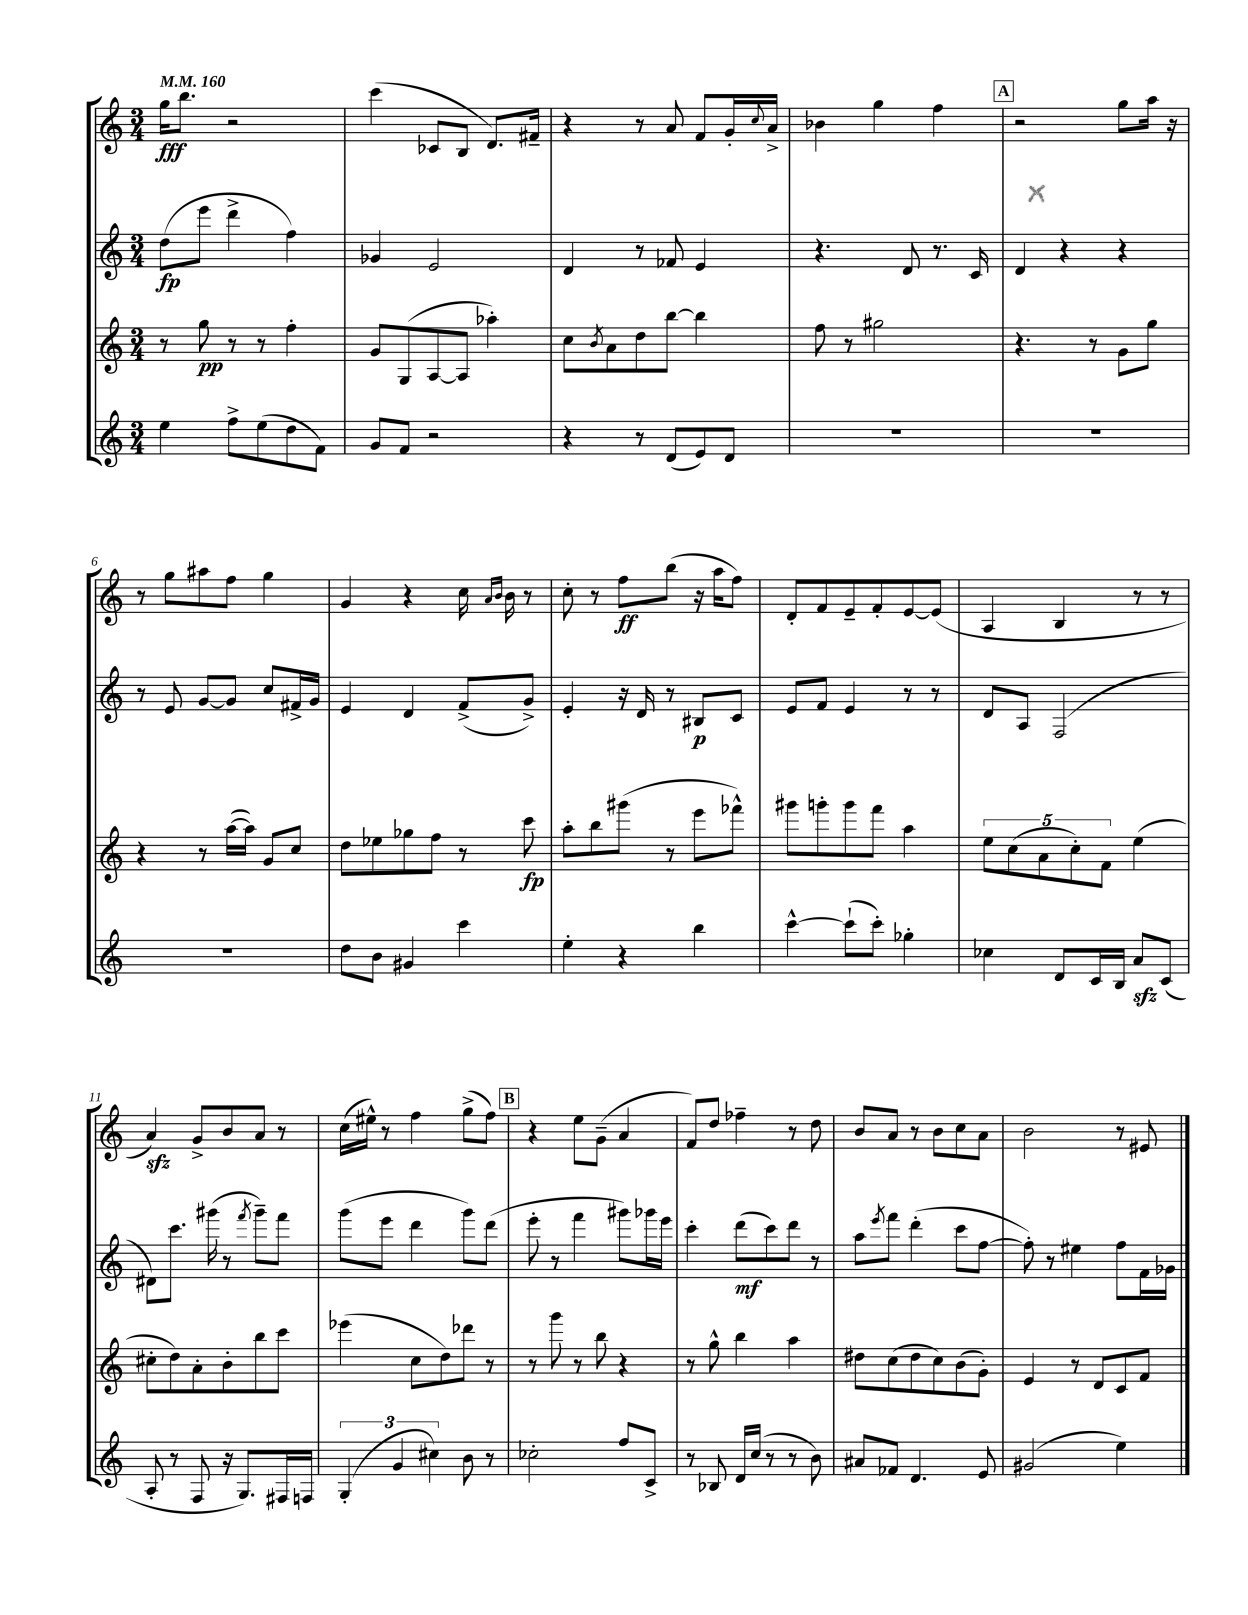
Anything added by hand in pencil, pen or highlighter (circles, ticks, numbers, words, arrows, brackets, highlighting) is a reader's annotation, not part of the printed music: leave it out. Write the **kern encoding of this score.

**kern	**kern	**dynam	**kern	**dynam	**kern	**dynam
*part4	*part3	*part3	*part2	*part2	*part1	*part1
*staff4	*staff3	*staff3	*staff2	*staff2	*staff1	*staff1
*clefG2	*clefG2	*	*clefG2	*	*clefG2	*
*k[]	*k[]	*	*k[]	*	*k[]	*
*M3/4	*M3/4	*	*M3/4	*	*M3/4	*
*MM160	*MM160	*	*MM160	*	*MM160	*
=1	=1	=1	=1	=1	=1	=1
4ee\	8r	.	(8dd\L	fp	16gg\KL	fff
.	.	.	.	.	8.bb\J	.
.	8gg\	pp	8eee\J	.	.	.
8ff^\L	8r	.	4ddd^\	.	2r	.
(8ee\	8r	.	.	.	.	.
8dd\	4ff'\	.	4ff\)	.	.	.
8f\J)	.	.	.	.	.	.
=2	=2	=2	=2	=2	=2	=2
8g/L	8g/L	.	4g-X/	.	(4ccc\	.
8f/J	(8G/	.	.	.	.	.
2r	[8A/	.	2e/	.	8c-X/L	.
.	8A/J]	.	.	.	8B/J	.
.	4aa-X'\)	.	.	.	8.d/L)	.
.	.	.	.	.	16f#X~/Jk	.
=3	=3	=3	=3	=3	=3	=3
4r	8cc\L	.	4d/	.	4r	.
.	8qb/	.	.	.	.	.
.	8a\	.	.	.	.	.
8r	8dd\	.	8r	.	8r	.
(8d/L	[8bb\J	.	8f-X/	.	8a/	.
8e/)	4bb\]	.	4e/	.	8f/L	.
8d/J	.	.	.	.	16g'/L	.
.	.	.	.	.	8qqcc/	.
.	.	.	.	.	16a^/JJ	.
=4	=4	=4	=4	=4	=4	=4
2.r	8ff\	.	4.r	.	4b-X\	.
.	8r	.	.	.	.	.
.	2gg#X\	.	.	.	4gg\	.
.	.	.	8d/	.	.	.
.	.	.	8.r	.	4ff\	.
.	.	.	16c/	.	.	.
!!LO:REH:place=s1:t=A
=5	=5	=5	=5	=5	=5	=5
2.r	4.r	.	4d/	.	2r	.
.	.	.	4r	.	.	.
.	8r	.	.	.	.	.
.	8g\L	.	4r	.	8gg\L	.
.	8gg\J	.	.	.	16aa\Jk	.
.	.	.	.	.	16r	.
!!LO:LB:g=z
=6	=6	=6	=6	=6	=6	=6
2.r	4r	.	8r	.	8r	.
.	.	.	8e/	.	8gg\L	.
.	8r	.	[8g/L	.	8aa#X\	.
.	([16aa\LL	.	8g/J]	.	8ff\J	.
.	16aa\JJ])	.	.	.	.	.
.	8g/L	.	8cc/L	.	4gg\	.
.	8cc/J	.	16f#X^/L	.	.	.
.	.	.	16g/JJ	.	.	.
=7	=7	=7	=7	=7	=7	=7
8dd\L	8dd\L	.	4e/	.	4g/	.
8b\J	8ee-X\	.	.	.	.	.
4g#X/	8gg-X\	.	4d/	.	4r	.
.	8ff\J	.	.	.	.	.
4ccc\	8r	.	(8f^/L	.	16cc\	.
.	.	.	.	.	16qqa/LL	.
.	.	.	.	.	16qqb/JJ	.
.	.	.	.	.	16b\	.
.	8ccc\	fp	8g^/J)	.	8r	.
=8	=8	=8	=8	=8	=8	=8
4ee'\	8aa'\L	.	4e'/	.	8cc'\	.
.	8bb\	.	.	.	8r	.
4r	(8ggg#X\J	.	16r	.	8ff\L	ff
.	.	.	16d/	.	.	.
.	8r	.	8r	.	(8bb\J	.
4bb\	8eee\L	.	8B#X/L	p	16r	.
.	.	.	.	.	16aa\KL	.
.	8fff-X^^\J)	.	8c/J	.	8ff\J)	.
=9	=9	=9	=9	=9	=9	=9
[4ccc^^\	8ggg#X\L	.	8e/L	.	8d'/L	.
.	8gggn'\	.	8f/J	.	8f/	.
(8ccc`\L]	8ggg\	.	4e/	.	8e~/	.
8ccc'\J)	8fff\J	.	.	.	8f'/	.
4gg-X'\	4aa\	.	8r	.	[8e/	.
.	.	.	8r	.	(8e/J]	.
=10	=10	=10	=10	=10	=10	=10
4cc-X\	10ee\L	.	8d/L	.	4A/	.
.	(10cc\	.	.	.	.	.
.	.	.	8A/J	.	.	.
.	10a\	.	.	.	.	.
8d/L	.	.	(2F/	.	4B/	.
.	10cc'\)	.	.	.	.	.
16c/L	.	.	.	.	.	.
.	10f\J	.	.	.	.	.
16B/JJ	.	.	.	.	.	.
8azz/L	(4ee\	.	.	.	8r	.
(8c/J	.	.	.	.	8r	.
!!LO:LB:g=z
=11	=11	=11	=11	=11	=11	=11
8A'/	8cc#X'\L	.	8d#X\L)	.	4azz/)	.
8r	8dd\)	.	8.ccc\J	.	.	.
8F/	8a'\	.	.	.	8g^/L	.
.	.	.	(16ggg#X\	.	.	.
16r	8b'\	.	8r	.	8b/	.
8.G/L)	.	.	.	.	.	.
.	.	.	8qfff/	.	.	.
.	8bb\	.	8ggg#~\L)	.	8a/J	.
16F#X/L	8ccc\J	.	8fff\J	.	8r	.
16Fn/JJ	.	.	.	.	.	.
=12	=12	=12	=12	=12	=12	=12
(6G'/	(4eee-X\	.	(8ggg\L	.	(16cc\LL	.
.	.	.	.	.	16ee#X^^\JJ)	.
.	.	.	8eee\J	.	8r	.
6g/	.	.	.	.	.	.
.	8cc\L	.	4ddd\	.	4ff\	.
6cc#X\)	.	.	.	.	.	.
.	8dd\)	.	.	.	.	.
8b\	8ddd-X\J	.	8ggg\L)	.	(8gg^\L	.
8r	8r	.	(8ddd\J	.	8ff\J)	.
!!LO:REH:place=s1:t=B
=13	=13	=13	=13	=13	=13	=13
2cc-X'\	8r	.	8eee'\	.	4r	.
.	8ggg\	.	8r	.	.	.
.	8r	.	4fff\	.	8ee\L	.
.	8bb\	.	.	.	(8g~\J	.
8ff/L	4r	.	8ggg#X\L)	.	4a/	.
8c^/J	.	.	16ggg-X\L	.	.	.
.	.	.	16eee\JJ	.	.	.
=14	=14	=14	=14	=14	=14	=14
8r	8r	.	4ccc'\	.	8f/L)	.
8B-X/	8gg^^\	.	.	.	8dd/J	.
16d/LL	4bb\	.	(8ddd\L	mf	4ff-X~\	.
(16cc/JJ	.	.	.	.	.	.
8r	.	.	8ccc\)	.	.	.
8r	4aa\	.	8ddd\J	.	8r	.
8b\)	.	.	8r	.	8dd\	.
=15	=15	=15	=15	=15	=15	=15
8a#X/L	8dd#X\L	.	8aa\L	.	8b/L	.
.	.	.	8qeee/	.	.	.
8f-X/J	(8cc\	.	8fff\J	.	8a/J	.
4.d/	8dd#\	.	(4ddd'\	.	8r	.
.	8cc\)	.	.	.	8b\L	.
.	(8b\	.	8ccc\L	.	8cc\	.
8e/	8g'\J)	.	[8ff\J	.	8a\J	.
=16	=16	=16	=16	=16	=16	=16
(2g#X/	4e/	.	8ff'\])	.	2b\	.
.	.	.	8r	.	.	.
.	8r	.	4ee#X\	.	.	.
.	8d/L	.	.	.	.	.
4ee\)	8c/	.	8ff\L	.	8r	.
.	8f/J	.	16f\L	.	8e#X/	.
.	.	.	16g-X\JJ	.	.	.
==	==	==	==	==	==	==
*-	*-	*-	*-	*-	*-	*-
